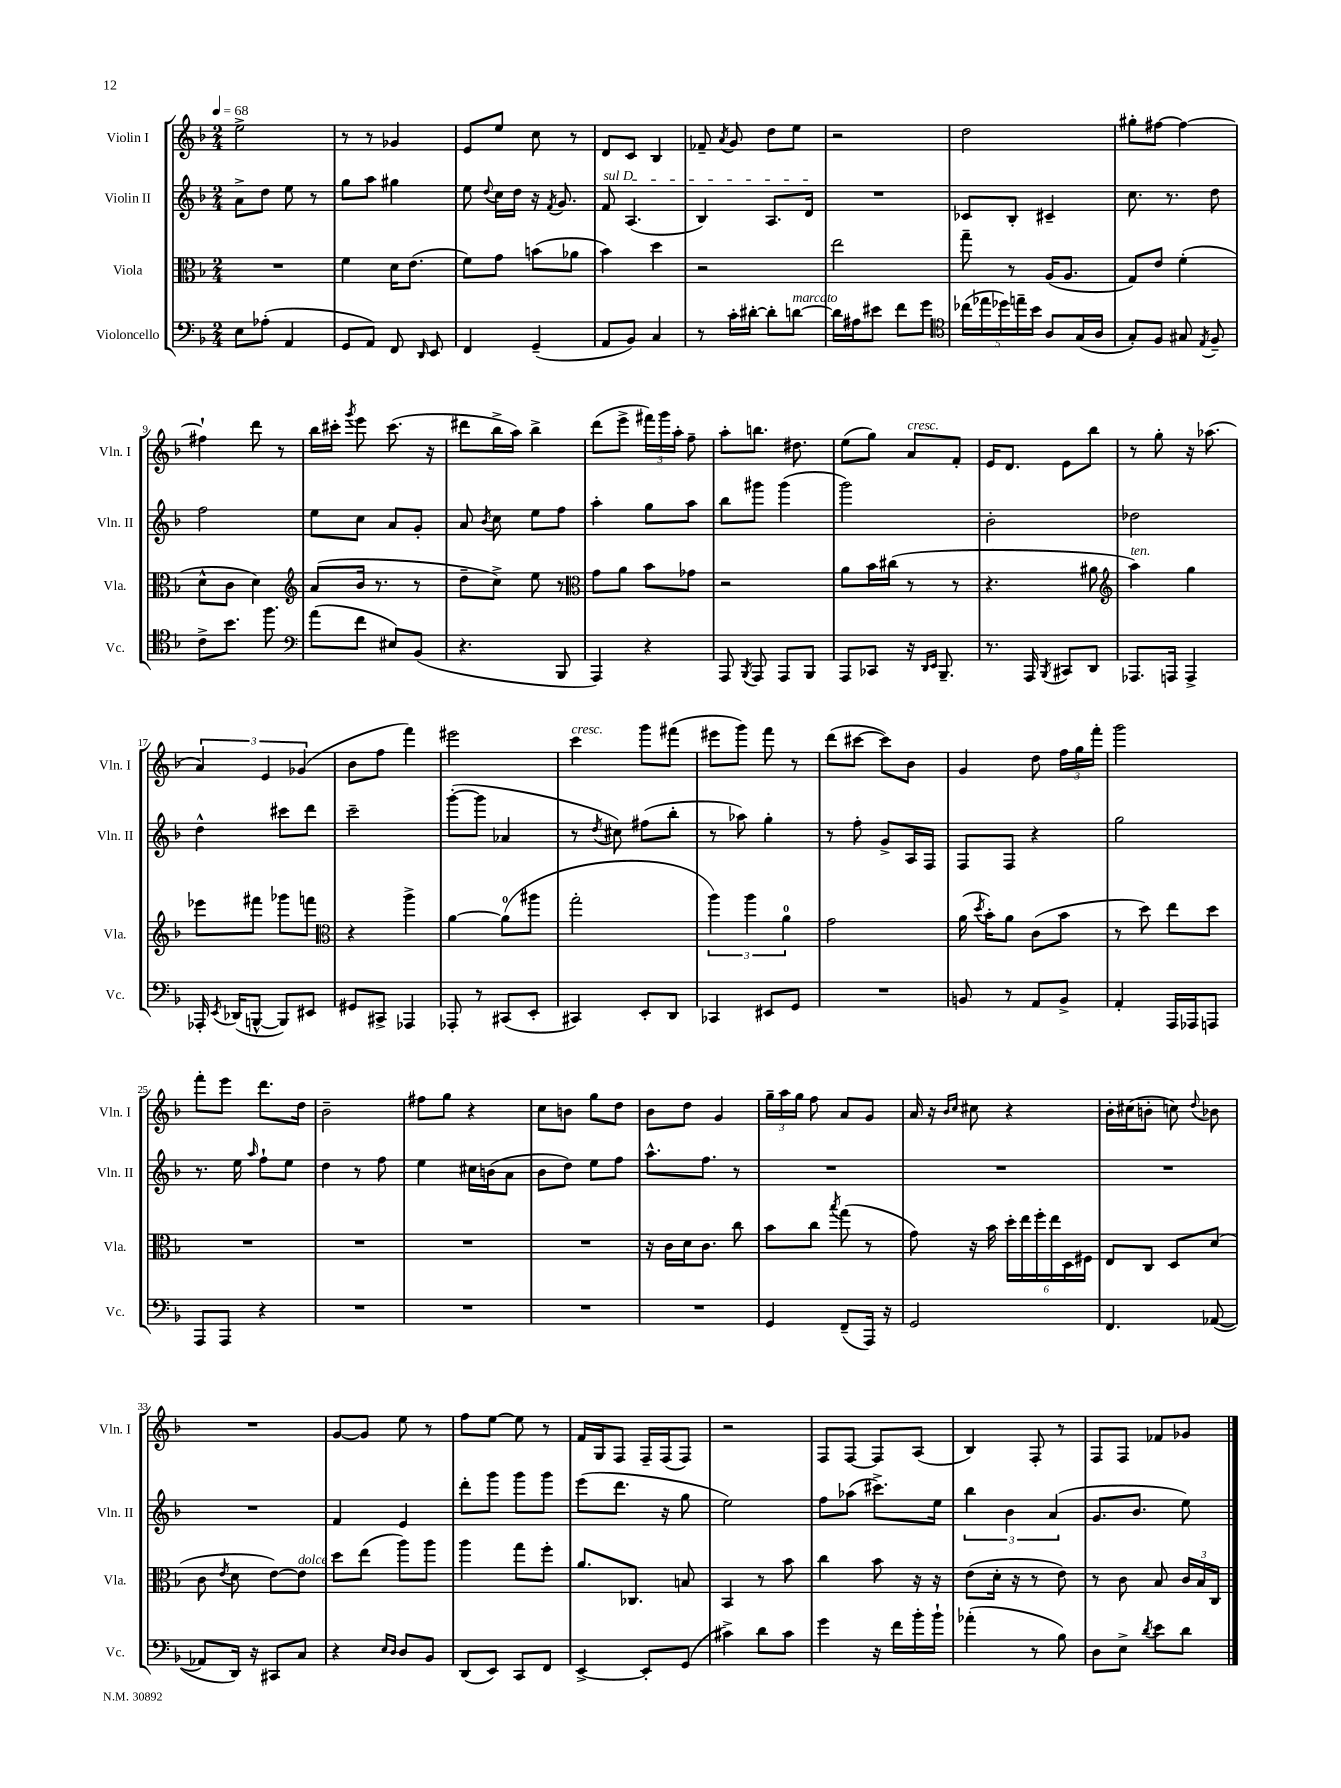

**kern	**kern	**kern	**kern
*staff4	*staff3	*staff2	*staff1
*clefF4	*clefC3	*clefG2	*clefG2
*k[b-]	*k[b-]	*k[b-]	*k[b-]
*M2/4	*M2/4	*M2/4	*M2/4
*MM68	*MM68	*MM68	*MM68
8E	2r	8a^	2ee^
(8A-'	.	8dd	.
4AA	.	8ee	.
.	.	8r	.
=	=	=	=
8GG	4f	8gg	8r
8AA)	.	8aa	8r
8FF	16d	4gg#	4g-
.	(8.e	.	.
16qqDD	.	.	.
8EE	.	.	.
=	=	=	=
4FF	8f)	8ee	8e
.	.	8qqdd	.
.	8g	16cc	8ee
.	.	16dd	.
(4GG~	(8b	16r	8cc
.	.	8qf	.
.	.	8.g	.
.	8a-	.	8r
=	=	=	=
8AA	4b-)	8f	8d
8BB-)	.	(4.A	8c
4C	4dd	.	4B-
=	=	=	=
8r	2r	4B-)	8f-~
.	.	.	8qa
16c'	.	.	8g
[16d#'	.	.	.
8d#']	.	8.A	8dd
[8d	.	.	8ee
.	.	16d	.
=	=	=	=
16d]	2ee	2r	2r
16A#	.	.	.
8e#	.	.	.
8f	.	.	.
8g	.	.	.
=	=	=	=
*clefC4	*	*	*
(20cc-	8gg~	8c-	2dd
20ee-	.	.	.
20dd-)	.	.	.
.	8r	8B-'	.
20ee~	.	.	.
20b-	.	.	.
8A	(16A	4c#~	.
.	8.A	.	.
(16G	.	.	.
16A	.	.	.
=	=	=	=
8G')	8G)	8.cc	8gg#'
8F	8e	.	[8ff#
.	.	8.r	.
8G#	(4f'	.	4ff#_
8qE	.	.	.
8F~	.	8dd	.
=	=	=	=
8c^	8d^^	2ff	4ff#`]
8.b-	8c	.	.
.	4d)	.	8ddd
8.ff	.	.	.
.	.	.	8r
=	=	=	=
*clefF4	*clefG2	*	*
(8a	(8a	8ee	16bb-
.	.	.	16ccc#'
.	.	.	8qggg
8f	16b-	8cc	8eee
.	8.r	.	.
8E#)	.	8a	(8.ccc#
(8BB-	8r	8g'	.
.	.	.	16r
=	=	=	=
4.r	8dd~	8a	8ddd#
.	.	8qb-	.
.	8cc^)	8cc	16bb-^
.	.	.	16aa)
.	8ee	8ee	4bb-^
8BBB-	8r	8ff	.
=	=	=	=
*	*clefC3	*	*
4AAA)	8g	4aa'	(8ddd
.	8a	.	8eee^
4r	8b-	8gg	24fff#)
.	.	.	24ggg
.	.	.	24aa'
.	8g-	8aa	8ff~
=	=	=	=
8AAA	2r	8bb-	8aa'
8qBBB-	.	.	.
8AAA	.	8ggg#	8.bb
8AAA	.	(4ggg#	.
.	.	.	8.dd#
8BBB-	.	.	.
=	=	=	=
8AAA	8a	2ggg)	(8ee
8CC-	16b-	.	8gg)
.	(16cc#	.	.
16r	8r	.	8a
16qqDD	.	.	.
16qqEE	.	.	.
8.BBB-~	.	.	.
.	8r	.	8f'
=	=	=	=
8.r	4.r	2b-'	16e
.	.	.	8.d
16AAA	.	.	.
8qBBB-	.	.	.
8CC#	.	.	8e
8DD	8a#	.	8bb-
=	=	=	=
*	*clefG2	*	*
8.AAA-	4aa)	2dd-	8r
.	.	.	8gg'
16AAA	.	.	.
4AAA^	4gg	.	16r
.	.	.	(8.aa-
=	=	=	=
16AAA-'	8eee-	4dd^^	6a)
8qEE	.	.	.
(16DD-	.	.	.
[8BBB^^	8fff#	.	.
.	.	.	6e
8BBB])	8ggg-	8ccc#	.
.	.	.	(6g-
8EE#	8fff	8ddd	.
=	=	=	=
*	*clefC3	*	*
8GG#	4r	2ccc~	8b-
8CC#^	.	.	8ff
4AAA-	4aa^	.	4fff)
=	=	=	=
8AAA-'	[4a	([8ggg'	2eee#
8r	.	8ggg]	.
(8CC#	(8a]	4a-	.
8EE'	8aa#	.	.
=	=	=	=
4CC#)	2gg'	8r	4ccc
.	.	8qdd	.
.	.	8cc#)	.
8EE'	.	(8ff#	8ggg
8DD	.	8bb-'	(8fff#
=	=	=	=
4CC-	6aa)	8r	8eee#
.	.	8aa-)	8ggg)
.	6aa	.	.
8EE#	.	4gg'	8fff
.	6a	.	.
8GG	.	.	8r
=	=	=	=
2r	2g	8r	(8ddd
.	.	8ff'	[8ccc#
.	.	8g^	8ccc#])
.	.	16A	8b-
.	.	16F	.
=	=	=	=
8BB	(16a	8F	4g
.	8qdd	.	.
.	16b-')	.	.
8r	8a	8F	.
8AA	(8c	4r	8dd
8BB^	8b-	.	24ff
.	.	.	24gg
.	.	.	24fff'
=	=	=	=
4AA'	8r	2gg	2ggg
.	8dd)	.	.
16AAA	8ee	.	.
16AAA-	.	.	.
8AAA	8dd	.	.
=	=	=	=
8AAA	2r	8.r	8fff'
8AAA	.	.	8eee
.	.	16ee	.
.	.	16qqaa	.
4r	.	8ff`	8.ddd
.	.	8ee	.
.	.	.	16dd
=	=	=	=
2r	2r	4dd	2b-~
.	.	8r	.
.	.	8ff	.
=	=	=	=
2r	2r	4ee	8ff#
.	.	.	8gg
.	.	16cc#	4r
.	.	(16b	.
.	.	8a	.
=	=	=	=
2r	2r	8b-	8cc
.	.	8dd)	8b
.	.	8ee	8gg
.	.	8ff	8dd
=	=	=	=
2r	16r	8.aa^^	8b-
.	16c	.	.
.	16d	.	8dd
.	8.c	8.ff	.
.	.	.	4g
.	8cc	8r	.
=	=	=	=
4GG	8b-	2r	24gg~
.	.	.	24aa
.	.	.	24gg
.	8cc	.	8ff
.	8qbb-	.	.
(8FF~	(8gg	.	8a
16AAA)	8r	.	8g
16r	.	.	.
=	=	=	=
2GG	8g)	2r	16a
.	.	.	16r
.	.	.	16qqb-
.	.	.	16qqcc
.	16r	.	8cc#
.	16b-	.	.
.	24dd'	.	4r
.	24ee	.	.
.	24ff'	.	.
.	24ee	.	.
.	24D	.	.
.	24F#	.	.
=	=	=	=
4.FF	8E	2r	16b-'
.	.	.	(16cc#
.	8C	.	8b'
.	8D	.	8cc)
.	.	.	8qqdd
([8AA-	(8d	.	8b-
=	=	=	=
8AA-]	8c	2r	2r
.	8qe	.	.
16DD)	8d	.	.
16r	.	.	.
8CC#	[8e)	.	.
8C	8e]	.	.
=	=	=	=
4r	8dd	4f	[8g
.	(8ee	.	8g]
16qqE	.	.	.
16qqD	.	.	.
8D	8aa)	4e	8ee
8BB-	8aa	.	8r
=	=	=	=
(8DD	4aa	8ddd'	8ff
8EE)	.	8ggg	[8ee
8CC	8gg	8ggg	8ee]
8FF	8ff'	8ggg	8r
=	=	=	=
[4EE^	8.a	(8eee	16f
.	.	.	16G
.	.	8.ddd	8F
.	8.C-	.	.
8EE']	.	.	16F~
.	.	16r	(16F
(8GG	8B	8gg	8F)
=	=	=	=
4c#^)	4BB-	2ee)	2r
8d	8r	.	.
8c#	8b-	.	.
=	=	=	=
4g	4cc	8ff	8F
.	.	(8aa-	[8F
16r	8b-	8.ccc#^)	8F]
16f	.	.	.
16b-'	16r	.	(8A
16b-`	16r	16ee	.
=	=	=	=
(4a-'	(8e	6bb-	4B-)
.	16d'	.	.
.	.	6b-	.
.	16r	.	.
8r	8r	.	8F'
.	.	(6a	.
8B-)	8e)	.	8r
=	=	=	=
8D	8r	8.g	8F
8E^	8c	.	8F
.	.	8.b-	.
8qd	.	.	.
8e	8B-	.	8f-
8d	24c	8ee)	8g-
.	24B-	.	.
.	24C	.	.
==	==	==	==
*-	*-	*-	*-
